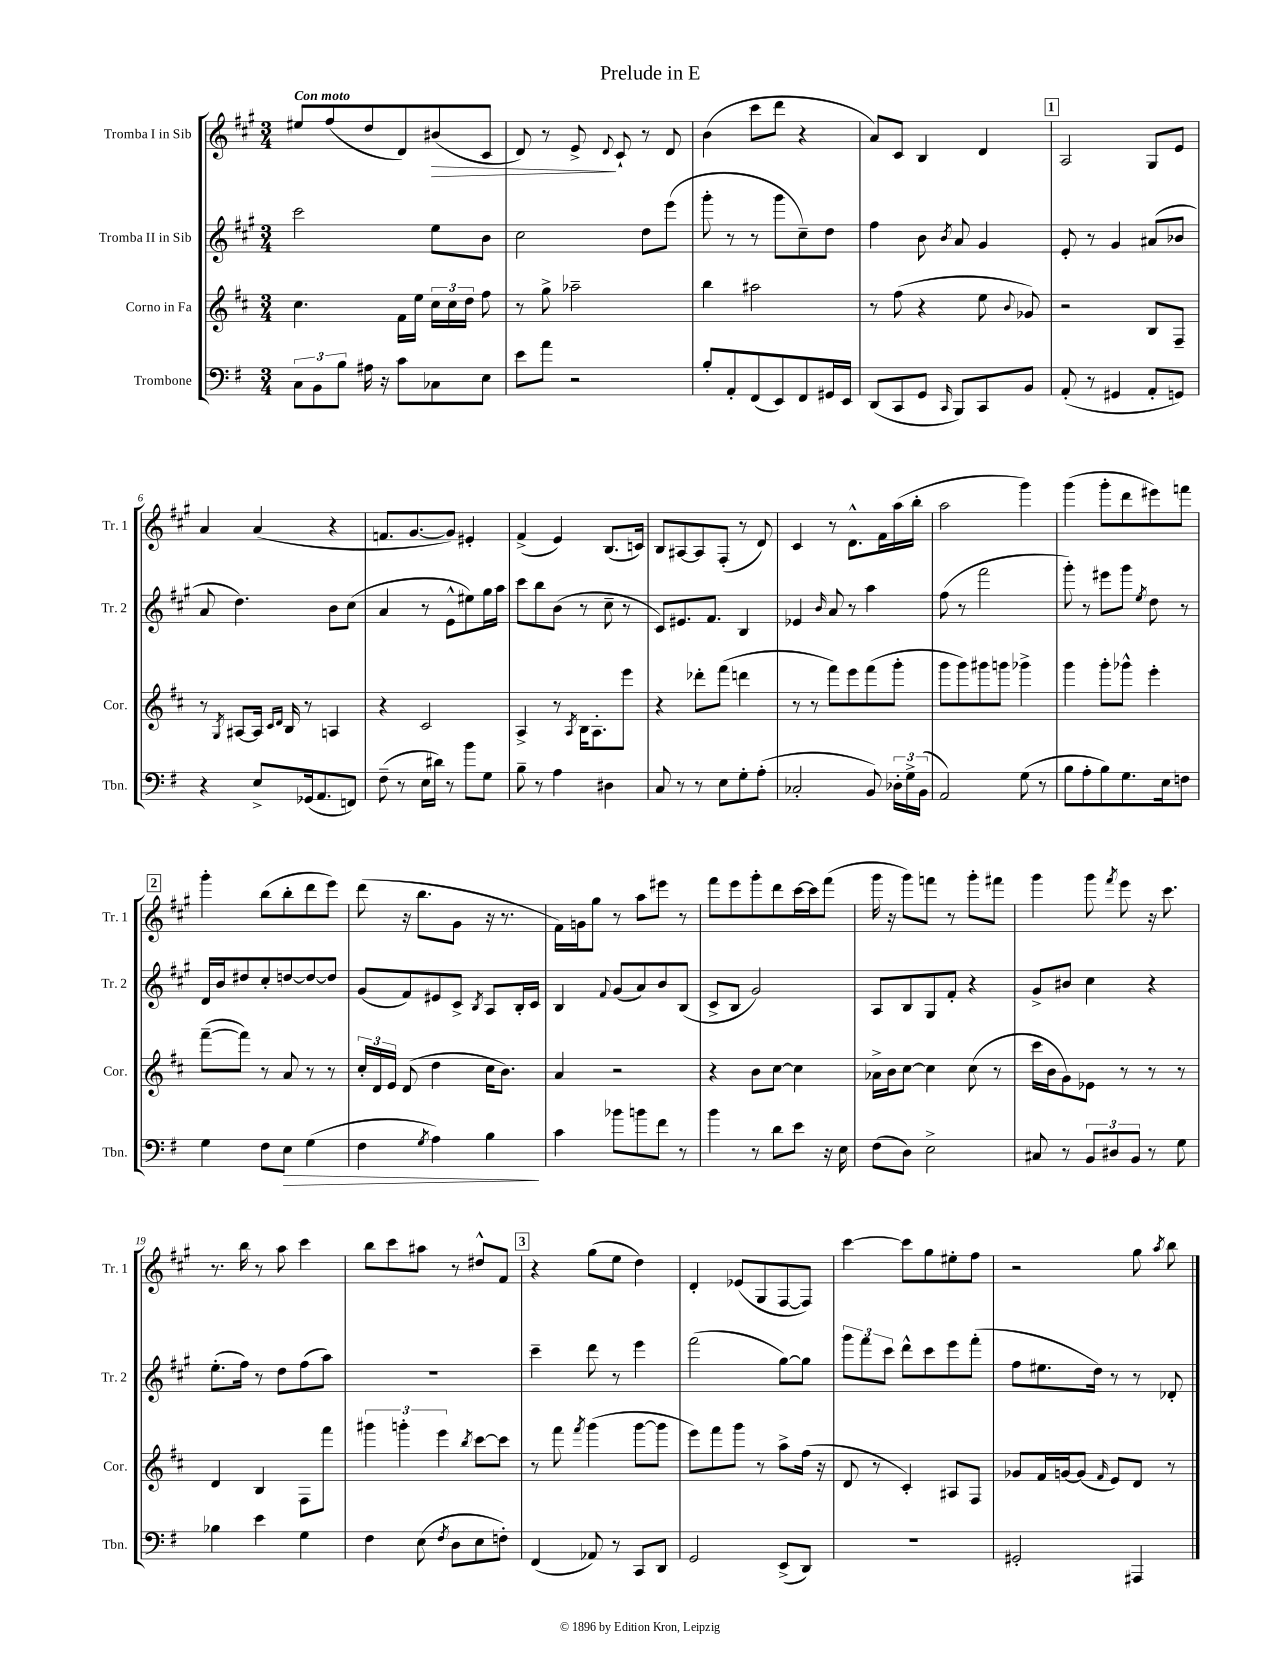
\header { title = "Prelude in E" }
<<
\new StaffGroup <<
\new Staff = "s0" \with { instrumentName = "Tromba I in Sib" shortInstrumentName = "Tr. 1" } {
    \clef treble \key a \major \numericTimeSignature \time 3/4 \tempo "Con moto"
    \autoBeamOff eis''8[ fis''8( d''8 d'8) bis'8\>( cis'8] |
    d'8) r8 e'8->\! \appoggiatura { d'8 } cis'8-! r8 d'8 |
    b'4( cis'''8[ d'''8] r4 |
    a'8[) cis'8] b4 d'4 |
    \mark \markup { \box "1" } a2 gis8[ e'8] |
    a'4 a'4( r4 |
    f'8.[ gis'8.~ gis'8]) eis'4-. |
    fis'4->( e'4) b8.[( c'16]) |
    b8[ ais8~ ais8 fis8]-.( r8 d'8) |
    cis'4 r8 d'8.[-^ fis'16 a''16( b''16]-. |
    a''2 gis'''4) |
    gis'''4( gis'''8[-. d'''8 eis'''8) f'''8] |
    \mark \markup { \box "2" } gis'''4-. b''8[( b''8-. d'''8 e'''8]) |
    d'''8( r16 b''8.[ gis'8] r16 r8. |
    fis'16[) g'16 gis''8] r8 a''8[ eis'''8] r8 |
    fis'''8[ e'''8 gis'''8-. d'''8 cis'''16~ cis'''16 fis'''8]( |
    gis'''16 r16 gis'''8[) f'''8] r8 gis'''8[-. fis'''8] |
    gis'''4 gis'''8 \acciaccatura { fis'''8 } e'''8 r16 cis'''8. |
    r8. b''16 r8 a''8 cis'''4 |
    b''8[ cis'''8 ais''8] r8 dis''8[-^ fis'8] |
    \mark \markup { \box "3" } r4 gis''8[( e''8] d''4) |
    d'4-. ees'8[( gis8 fis8~ fis8]) |
    cis'''4~ cis'''8[ gis''8 eis''8-. fis''8] |
    r2 gis''8 \acciaccatura { a''8 } b''8 \bar "|." |
}
\new Staff = "s1" \with { instrumentName = "Tromba II in Sib" shortInstrumentName = "Tr. 2" } {
    \clef treble \key a \major \numericTimeSignature \time 3/4
    \autoBeamOff cis'''2 e''8[ b'8] |
    cis''2 d''8[ e'''8]( |
    gis'''8-. r8 r8 gis'''8[ cis''8--) d''8] |
    fis''4 b'8 \acciaccatura { b'8 } a'8 gis'4 |
    \mark \markup { \box "1" } e'8-. r8 gis'4 ais'8[( bes'8] |
    a'8 d''4.) b'8[ cis''8]( |
    a'4 r8 e'8[-^ eis''8) gis''16 a''16] |
    cis'''8[ b''8 b'8]( r8 cis''8-- r8 |
    cis'8[) eis'8. fis'8.] b4 |
    ees'4 \grace { b'16 } a'8 r8 a''4 |
    fis''8( r8 fis'''2 |
    gis'''8-.) r8 eis'''8[ gis'''8] \acciaccatura { e''8 } d''8 r8 |
    \mark \markup { \box "2" } d'16[ b'16 dis''8 cis''8-. d''8~ d''8~ d''8] |
    gis'8[( fis'8) eis'8 cis'8]-> \acciaccatura { b8 } a8[ b16-. cis'16] |
    b4 \appoggiatura { fis'8 } gis'8[( a'8) b'8 b8]( |
    cis'8[-> b8] gis'2) |
    a8[ b8 gis8 fis'8]-. r4 |
    gis'8[-> bis'8] cis''4 r4 |
    e''8.[-.( fis''16]) r8 d''8[ fis''8( a''8]) |
    R2. |
    \mark \markup { \box "3" } cis'''4-- d'''8 r8 e'''4 |
    fis'''2( gis''8[~) gis''8] |
    \tuplet 3/2 { gis'''8[ fis'''8 cis'''8] } d'''8[-^ cis'''8 e'''8 fis'''8]-.( |
    fis''8[ eis''8. d''16]) r8 r8 des'8-. \bar "|." |
}
\new Staff = "s2" \with { instrumentName = "Corno in Fa" shortInstrumentName = "Cor." } {
    \clef treble \key d \major \numericTimeSignature \time 3/4
    \autoBeamOff cis''4. fis'16[ e''16] \tuplet 3/2 { cis''16[ cis''16 d''16] } fis''8 |
    r8 g''8-> aes''2-- |
    b''4 ais''2 |
    r8 fis''8( r4 e''8 \appoggiatura { b'8 } ges'8) |
    \mark \markup { \box "1" } r2 b8[ fis8]-- |
    r8 \acciaccatura { g8 } ais8[~ ais16] \grace { cis'16[ d'16] } b16 r8 a4 |
    r4 cis'2 |
    a4-> r8 \acciaccatura { a8 } b16[ a8.-. e'''8] |
    r4 des'''8[-. fis'''8]( d'''4 |
    r8 r8 fis'''8[) e'''8 fis'''8( g'''8]-. |
    g'''8[ g'''8) gis'''8 g'''8] ges'''4-> |
    g'''4 g'''8[-. ges'''8]-^ e'''4-. |
    \mark \markup { \box "2" } fis'''8[~--( fis'''8]) r8 a'8 r8 r8 |
    \tuplet 3/2 { cis''16[-. d'16 e'16] } d'8( d''4 cis''16[ b'8.]) |
    a'4 r2 |
    r4 b'8[ cis''8]~ cis''4 |
    aes'16[-> b'16 cis''8]~ cis''4 cis''8( r8 |
    cis'''16[ b'16 g'8) ees'8] r8 r8 r8 |
    d'4 b4 fis8[ fis'''8] |
    \tuplet 3/2 { gis'''4 g'''4-. e'''4 } \acciaccatura { b''8 } cis'''8[~ cis'''8] |
    \mark \markup { \box "3" } r8 fis'''8 \acciaccatura { fis'''8 } g'''4( g'''8[~ g'''8] |
    e'''8[) fis'''8 g'''8] r8 a''8[-> fis''16]( r16 |
    d'8 r8 cis'4-.) ais8[ fis8] |
    ges'8[ fis'16 g'16~ g'8]( \grace { fis'16 } e'8[) d'8] r8 \bar "|." |
}
\new Staff = "s3" \with { instrumentName = "Trombone" shortInstrumentName = "Tbn." } {
    \clef bass \key g \major \numericTimeSignature \time 3/4
    \autoBeamOff \tuplet 3/2 { c8[ b,8 b8] } ais16 r16 c'8[ ces8 e8] |
    e'8[ a'8] r2 |
    b8[-. a,8-. fis,8( e,8) fis,8 gis,16 e,16] |
    d,8[( c,8 g,8] \grace { c,16 } b,,8[) c,8 b,8] |
    \mark \markup { \box "1" } a,8-.( r8 gis,4 a,8[-. g,8]) |
    r4 e8[-> ges,16( a,8. f,8]) |
    fis8--( r8 e16[ dis'16]) r8 b'8[ g8] |
    b8-- r8 a4 dis4 |
    c8 r8 r8 e8[ g8-. a8]-.( |
    ces2-. b,8) \tuplet 3/2 { des16[-. g16-> b,16]( } |
    a,2) g8( r8 |
    b8[ a8-. b8) g8. e16 f8] |
    \mark \markup { \box "2" } g4 fis8[ e8]\> g4( |
    fis4 \acciaccatura { g8 } a4) b4\! |
    c'4 bes'8[ b'8 fis'8] r8 |
    b'4 r8 d'8[ e'8] r16 e16 |
    fis8[( d8]) e2-> |
    cis8 r8 \tuplet 3/2 { b,8[ dis8 b,8] } r8 g8 |
    bes4 e'4 g4 |
    fis4 e8( \acciaccatura { fis8 } d8[ e8 f8]-.) |
    \mark \markup { \box "3" } fis,4( aes,8) r8 c,8[ d,8] |
    g,2 e,8[->( d,8]) |
    R2. |
    gis,2-. ais,,4 \bar "|." |
}
>>
>>
